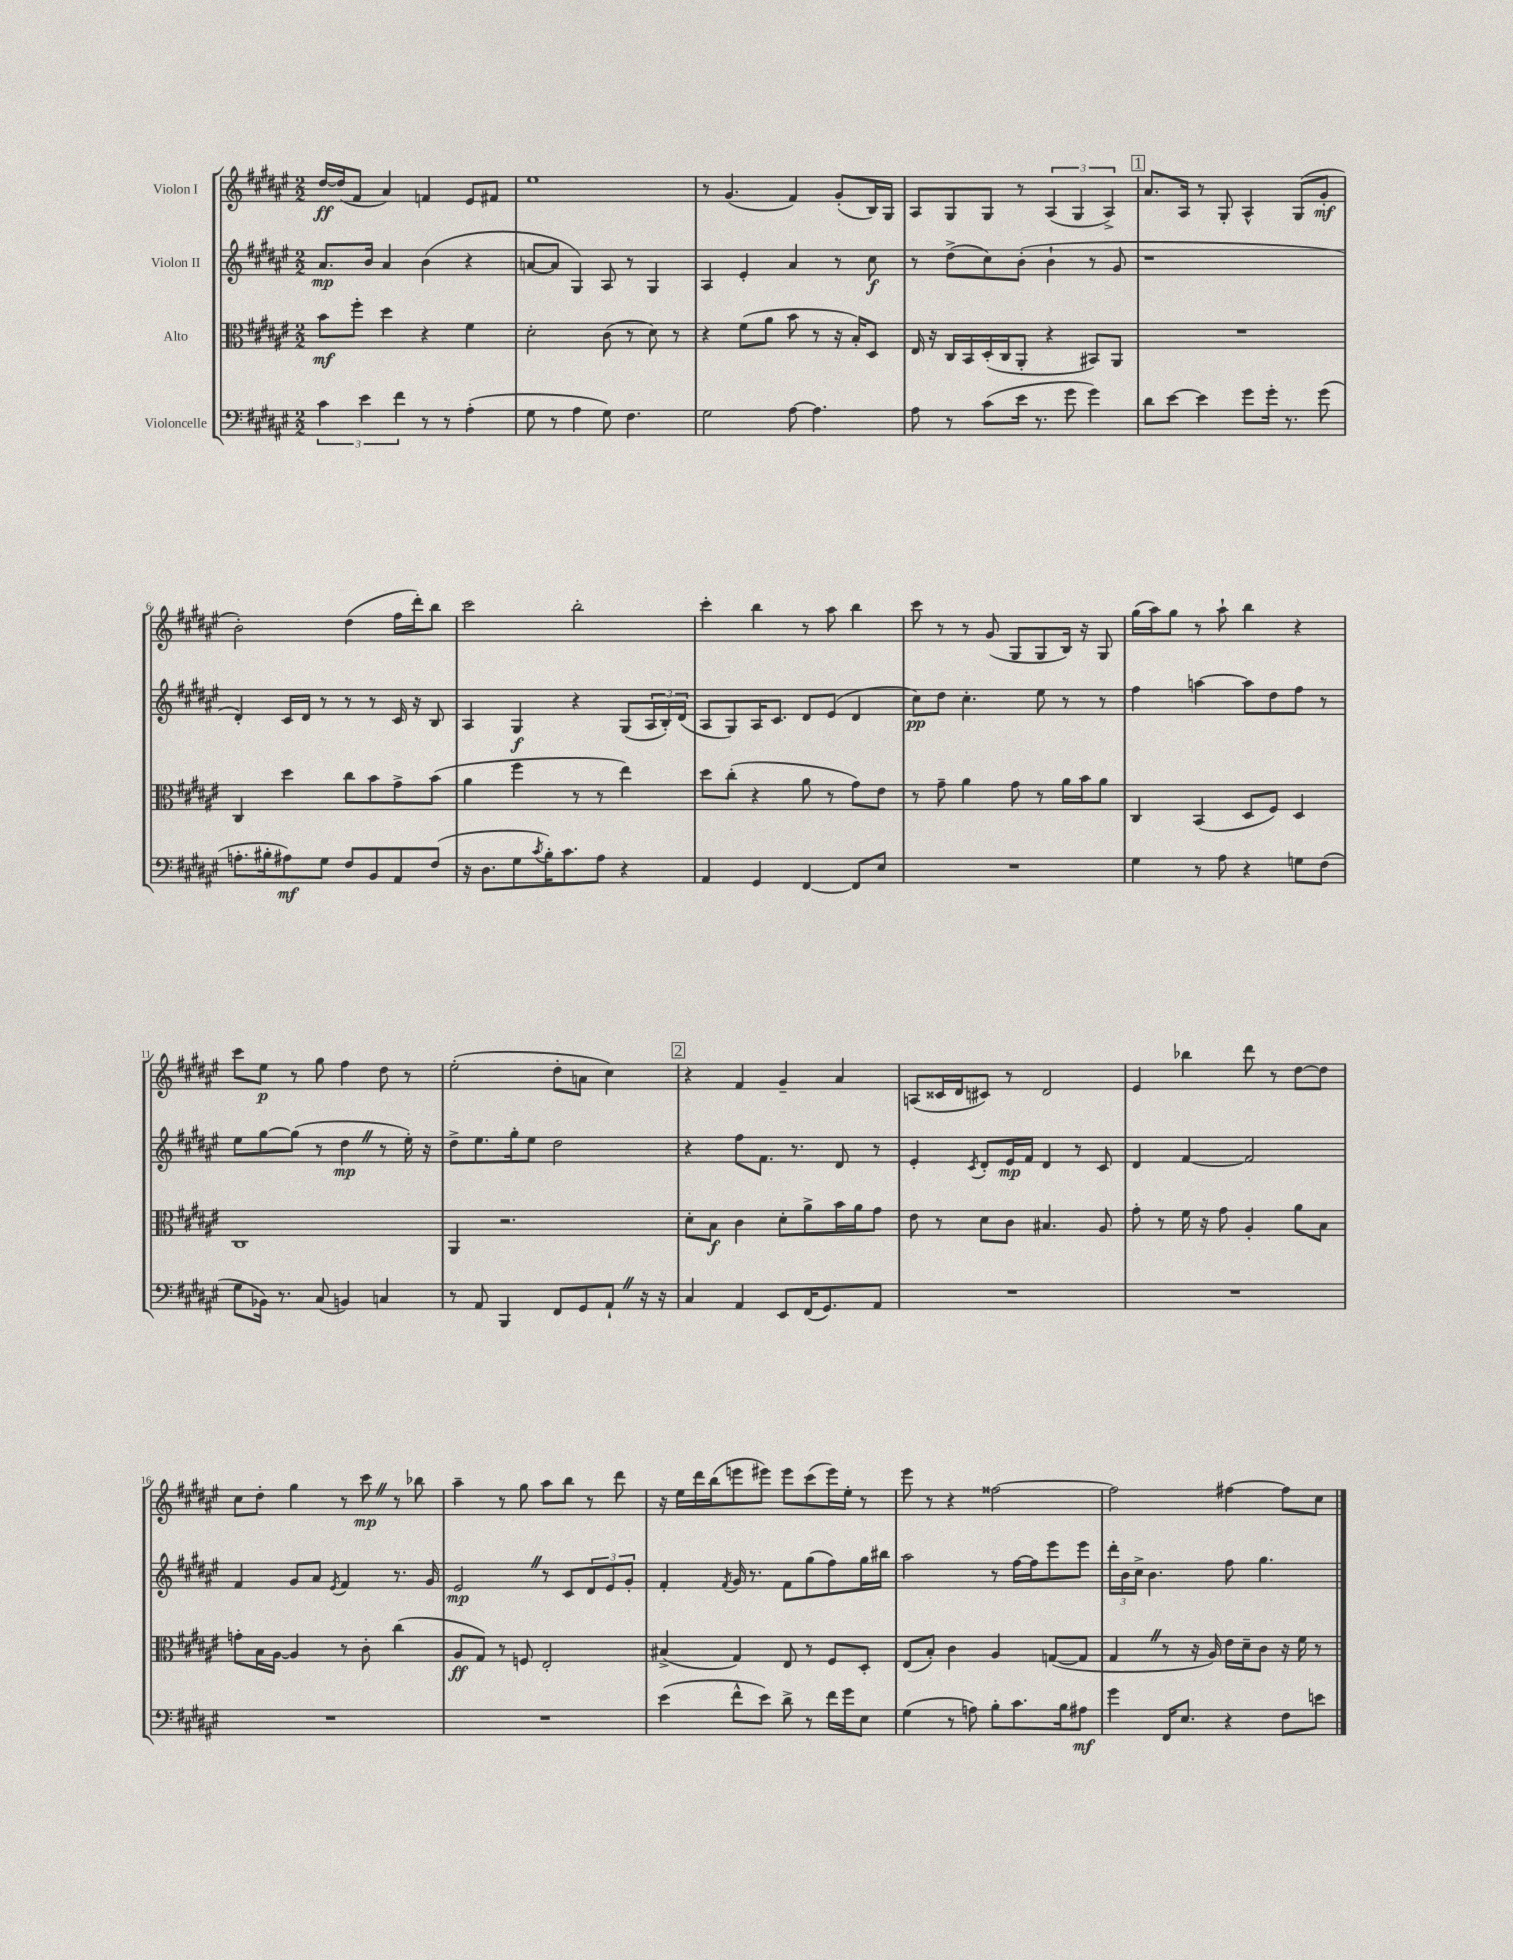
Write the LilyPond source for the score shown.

<<
\new StaffGroup <<
\new Staff = "s0" \with { instrumentName = "Violon I" } {
    \clef treble \key fis \major \numericTimeSignature \time 2/2
    dis''16~\ff dis''16( fis'8 ais'4) f'4 eis'8 fis'8 |
    eis''1 |
    r8 gis'4.( fis'4) gis'8-.( b16) gis16 |
    ais8 gis8 gis8 r8 \tuplet 3/2 { ais4( gis4 ais4->) } |
    \mark \markup { \box "1" } ais'8. ais16 r8 gis8-. ais4-^ gis8( gis'8-.\mf |
    b'2-.) dis''4( fis''16 dis'''16-.) b''8 |
    cis'''2 b''2-. |
    cis'''4-. b''4 r8 ais''8 b''4 |
    cis'''8 r8 r8 gis'8( gis8 gis8 b16) r16 gis8 |
    gis''16( ais''16) gis''8 r8 ais''8-! b''4 r4 |
    cis'''8 eis''8\p r8 gis''8 fis''4 dis''8 r8 |
    eis''2-.( dis''8-. a'8 cis''4) |
    \mark \markup { \box "2" } r4 fis'4 gis'4-- ais'4 |
    a8( cisis'16 dis'16 cis'8) r8 dis'2 |
    eis'4 bes''4 dis'''8 r8 dis''8~ dis''8 |
    cis''8 dis''8-. gis''4 r8 cis'''8\mp \once \override BreathingSign.text = \markup { \musicglyph "scripts.caesura.straight" } \breathe r8 bes''8 |
    ais''4-- r8 gis''8 ais''8 b''8 r8 dis'''8 |
    r16 eis''16 dis'''16 b''16( e'''8 eis'''8) eis'''8 cis'''8( eis'''16) eis''16-. r8 |
    eis'''8 r8 r4 fisis''2~ |
    fisis''2 fis''4~ fis''8 cis''8 \bar "|." |
}
\new Staff = "s1" \with { instrumentName = "Violon II" } {
    \clef treble \key fis \major \numericTimeSignature \time 2/2
    ais'8.\mp b'16 ais'4 b'4( r4 |
    a'8~ a'8 gis4) ais8 r8 gis4 |
    ais4 eis'4-. ais'4 r8 cis''8\f |
    r8 dis''8->( cis''8) b'8-.( b'4-! r8 gis'8 |
    \mark \markup { \box "1" } r1 |
    dis'4-.) cis'16 dis'16 r8 r8 r8 cis'16 r16 b8 |
    ais4 gis4\f r4 gis8( \tuplet 3/2 { ais16 b16-.) dis'16( } |
    ais8 gis8) ais16 cis'8. dis'8 eis'8( dis'4 |
    cis''8\pp) dis''8 cis''4.-. eis''8 r8 r8 |
    fis''4 a''4~ a''8 dis''8 fis''8 r8 |
    eis''8 gis''8~ gis''8( r8 dis''4\mp \once \override BreathingSign.text = \markup { \musicglyph "scripts.caesura.straight" } \breathe r8 eis''16-.) r16 |
    dis''8-> eis''8. gis''16-. eis''8 dis''2 |
    \mark \markup { \box "2" } r4 fis''8 fis'8. r8. dis'8 r8 |
    eis'4-. \acciaccatura { cis'8 } dis'8-. eis'16\mp fis'16 dis'4 r8 cis'8 |
    dis'4 fis'4~ fis'2 |
    fis'4 gis'8 ais'8 \acciaccatura { eis'8 } fis'4 r8. gis'16 |
    eis'2\mp \once \override BreathingSign.text = \markup { \musicglyph "scripts.caesura.straight" } \breathe r8 cis'8 \tuplet 3/2 { dis'8 eis'8 gis'8-. } |
    fis'4-. \acciaccatura { fis'8 } gis'16 r8. fis'8 gis''8( fis''8) gis''16 bis''16 |
    ais''2 r8 fis''16~ fis''16 eis'''8 eis'''8 |
    \tuplet 3/2 { dis'''16-. b'16 cis''16-> } b'4. fis''8 gis''4. \bar "|." |
}
\new Staff = "s2" \with { instrumentName = "Alto" } {
    \clef alto \key fis \major \numericTimeSignature \time 2/2
    b'8\mf fis''8-. dis''4 r4 fis'4 |
    dis'2-. cis'8( r8 dis'8) r8 |
    r4 fis'8( ais'8 b'8 r8 r16 b16-.) dis8 |
    eis16 r16 cis16 b,16 dis16-.( cis16 ais,8-. r4 bis,8) ais,8 |
    \mark \markup { \box "1" } R1 |
    cis4 dis''4 cis''8 b'8 gis'8-> b'8( |
    ais'4 fis''4 r8 r8 eis''4) |
    dis''8 cis''8-.( r4 ais'8 r8 gis'8) eis'8 |
    r8 gis'8-- ais'4 gis'8 r8 ais'16 b'16 ais'8 |
    cis4 b,4( dis8 fis8) dis4 |
    cis1 |
    ais,4 r2. |
    \mark \markup { \box "2" } dis'8-. b8\f cis'4 dis'8-. ais'8-> b'16 ais'16 gis'8 |
    eis'8 r8 dis'8 cis'8 bis4. ais8 |
    gis'8-. r8 fis'16 r16 gis'8 ais4-. ais'8 b8 |
    g'8-. b16 ais16~ ais4 r8 cis'8-. cis''4( |
    ais8\ff gis8) r8 f8 eis2-. |
    bis4->( gis4) eis8 r8 fis8 dis8-. |
    eis8( b8-.) cis'4 ais4 g8~( g8 |
    gis4 \once \override BreathingSign.text = \markup { \musicglyph "scripts.caesura.straight" } \breathe r8 r16 ais16) eis'16 dis'16-- cis'8 r16 fis'16 r8 \bar "|." |
}
\new Staff = "s3" \with { instrumentName = "Violoncelle" } {
    \clef bass \key fis \major \numericTimeSignature \time 2/2
    \tuplet 3/2 { cis'4 eis'4 fis'4 } r8 r8 ais4-.( |
    gis8 r8 ais4 gis8) fis4. |
    gis2 ais8~ ais4. |
    ais8 r8 cis'8( eis'16 r8. gis'8 gis'4) |
    \mark \markup { \box "1" } dis'8 eis'8~ eis'4 gis'8 gis'16-. r8. gis'8( |
    a8.-. bis16-. ais8\mf) gis8 fis8 b,8 ais,8 fis8( |
    r16 dis8. gis8 \acciaccatura { cis'8 } b16-.) cis'8. ais8 r4 |
    ais,4 gis,4 fis,4~ fis,8 eis8 |
    R1 |
    gis4 r8 ais8 r4 g8 fis8( |
    gis8 bes,16) r8. cis8( b,4) c4 |
    r8 ais,8 b,,4 fis,8 gis,8 ais,8-! \once \override BreathingSign.text = \markup { \musicglyph "scripts.caesura.straight" } \breathe r16 r16 |
    \mark \markup { \box "2" } cis4 ais,4 eis,8 fis,16( gis,8.) ais,8 |
    R1 |
    R1 |
    R1 |
    R1 |
    eis'4( fis'8-^ eis'8) dis'8-> r8 fis'16 gis'16 eis8 |
    gis4( r8 a8) b8-. cis'8. b16 ais8\mf |
    gis'4 fis,16 eis8. r4 fis8 e'8 \bar "|." |
}
>>
>>
